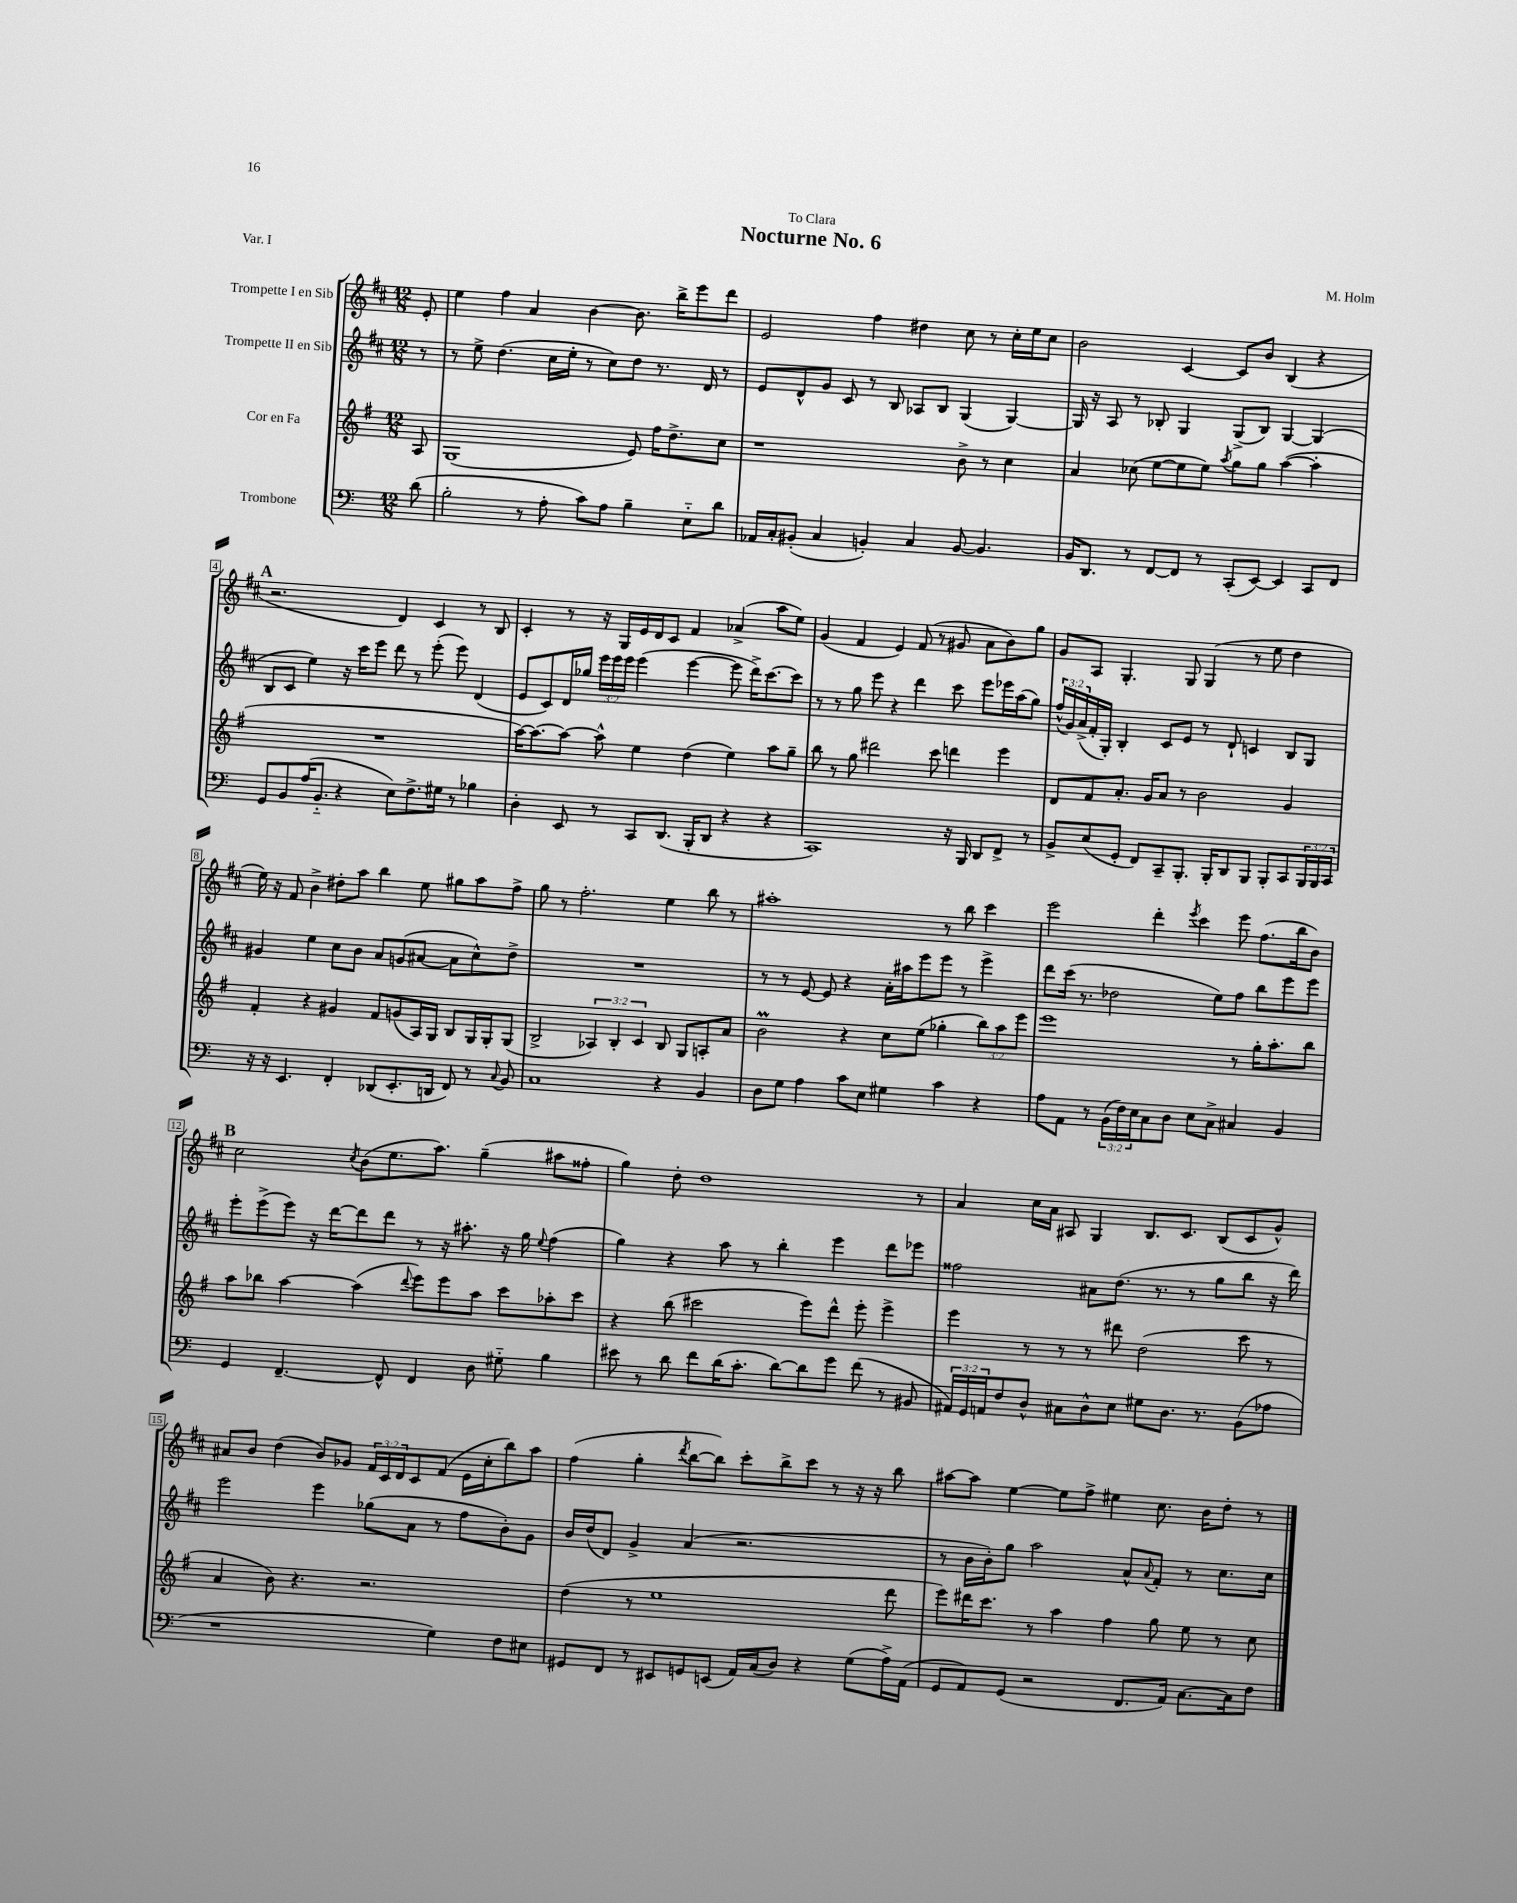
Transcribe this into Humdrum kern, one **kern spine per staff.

**kern	**kern	**kern	**kern
*part4	*part3	*part2	*part1
*staff4	*staff3	*staff2	*staff1
*I"Trombone	*I"Cor en Fa	*I"Trompette II en Sib	*I"Trompette I en Sib
*clefF4	*clefG2	*clefG2	*clefG2
*k[]	*k[f#]	*k[f#c#]	*k[f#c#]
*M12/8	*M12/8	*M12/8	*M12/8
=	=	=	=
(8d\	8A/	8r	8e'/
=1	=1	=1	=1
2B'\	(1G	8r	4ee\
.	.	8ee^\	.
.	.	(4.dd\	4ff#\
8r	.	.	4a/
8A'\	.	16cc#\LL	.
.	.	16ee'\JJ	.
8c\L)	.	8r	[4b\
8A\J	.	8cc#\L)	.
4B~\	8e/)	8dd\J	8.b\]
.	16ff#\KL	8.r	.
.	8.dd^\	.	16bb^\KL
8E\L	.	.	8eee\
.	.	16d/	.
8d\J	8cc\J	8r	8ddd\J
=2	=2	=2	=2
16AA-X/LL	1r	8e/L	2e/
16C'/J	.	.	.
(8BB#X'/J	.	8d^^/	.
4C/	.	8g/J	.
.	.	8c#/	.
4BBn'/)	.	8r	4ff#\
.	.	8B/	.
4C/	.	8A-X/L	4dd#X\
.	.	8B/J	.
[8BB/	8b^\	(4G/	8cc#\
4.BB/]	8r	.	8r
.	4cc\	[4G/)	16cc#'\LL
.	.	.	16ee\J
.	.	.	8cc#\J
=3	=3	=3	=3
16BB/KL	4a/	16G/]	2b\
8.DD/J	.	16r	.
.	.	8A/	.
8r	(8cc-X\	8r	.
[8FF/L	[8ee\L	8B-X'/	.
8FF/J]	8ee\]	4G/	[4c#/
8r	8ee\J)	.	.
.	8qaa/	.	.
(8CC'/L	8gg\L	(8G^/L	8c#/L]
[8EE/J)	8gg\J	8B-/J)	8b/J
4EE/]	([4aa\	[4G/	(4B/
8CC/L	4aa'\]	(4G/]	4r
8FF/J	.	.	.
!!LO:LB:g=z
!!LO:REH:place=s1:t=A
=4	=4	=4	=4
8GG/L	1.r	8B/L	2.r
8BB/	.	8c#/J	.
(16A/K	.	4ee\)	.
8.BB/J	.	.	.
4r	.	16r	.
.	.	16ccc#\KL	.
.	.	8eee\J	.
8E\L)	.	8ddd\	4d/)
8.F^\	.	8r	.
.	.	(8eee'\	4c#/
16G#X\Jk	.	.	.
8r	.	8eee\)	.
4B-X\	.	(4d/	8r
.	.	.	8B/
=5	=5	=5	=5
4D'\	[16aa\KL)	8e/L	4c#'/
.	8.aa\_	.	.
.	.	8c#/)	.
8EE/	8aa\J_	16d/L	8r
.	.	16gg-X/JJ	.
8r	8aa^^\]	24eee\LL	16r
.	.	24eee\	.
.	.	.	16G/LL
.	.	24eee\JJ	.
8CC/L	4ee\	(4eee\	16e/
.	.	.	16d/J
(8.DD/J	.	.	8c#/J
.	(4dd\	[4eee\	4f#/
16BBB'/KL	.	.	.
8DD/J	.	.	.
4r	4ee\)	8eee\]	(4a-X^/
.	.	16ddd^\KL)	.
.	.	[8.ccc#\	.
4r	8aa\L	.	8aa\L
.	8gg~\J	8ccc#\J]	8ee\J)
=6	=6	=6	=6
1CC)	8bb\	8r	(4g/
.	8r	8r	.
.	8gg\	8gg\	4f#/
.	2ddd#X\	8eee\	.
.	.	4r	4e/)
.	.	4ddd\	(8f#/
.	8ccc\	.	8r
16r	4dddn\	8ccc#\	8g#X/
16BBB/	.	.	.
8DD/L	.	8eee\L	8a\L
8FF^/J	4eee\	16eee-X\L	8b\)
.	.	(16aa\J	.
8r	.	8gg\J)	8gg\J
=7	=7	=7	=7
8BB^/L	8d/L	(24ff#^^/LL	8g/L
.	.	24g/)	.
.	.	(24a^/	.
(8E/	8f#/	16f#'/	8A/J
.	.	16G'/JJ)	.
8GG'/J	8.a'/J	4B'/	4.G'/
8FF/L)	.	.	.
.	16g/KL	.	.
8CC~/	8a/J	8c#/L	.
8.BBB'/J	8r	8e/J	8G/
.	2b\	8r	(4G/
16BBB'/KL	.	.	.
8DD/	.	8d`/	.
8BBB/J	.	4cn/	8r
8BBB'/L	.	.	8ee\
8CC/	4g/	8B/L	4dd\
24BBB/L	.	8G/J	.
24BBB/	.	.	.
24CC/JJ	.	.	.
!!LO:LB:g=z
=8	=8	=8	=8
16r	4f#'/	4g#X/	16ee\)
16r	.	.	16r
4.EE/	.	.	8f#/
.	4r	4ee\	4b^\
4FF'/	4g#X/	8cc#\L	8dd#X'\L
.	.	8b\J	8aa\J
(8DD-X/L	8f#/L	8a/L	4bb\
8.EE'/	(8gn/	(8gn/	.
.	16A/L)	[8a#X/J	8ee\
16DDn/Jk	16G/JJ	.	.
8FF/)	8B/L	8a#\L]	8gg#X\L
8r	16G/L	8cc#^^\)	8aa\
.	16G'/J	.	.
8qqC/	.	.	.
8BB/	(8G/J	8dd^\J	8ff#^\J
=9	=9	=9	=9
1C	2B^/	1.r	8gg\
.	.	.	8r
.	.	.	2.ff#'\
.	6A-X/)	.	.
.	6B'/	.	.
.	6c/	.	.
4r	8B/	.	4ee\
.	8G/L	.	.
4BB/	8An'/	.	8bb\
.	8a/J	.	8r
=10	=10	=10	=10
8D\L	2bm\	8r	1aa#X'
8G\J	.	8r	.
4A\	.	[8e/	.
.	.	8e/]	.
8c\L	4r	4r	.
8E\J	.	.	.
4G#X\	8cc\L	16a'\LL	.
.	.	16aa#X\J	.
.	(8ee\J	8eee\	.
4c\	4gg-X'\	8eee\J	8r
.	.	8r	8bb\
4r	12bb\L)	4eee^\	4ccc#\
.	12aa\	.	.
.	12eee\J	.	.
=11	=11	=11	=11
8A\L	1eee	8ddd\L	2eee\
8AA\J	.	(16ccc#\Jk	.
.	.	8.r	.
8r	.	.	.
(24BB\LL	.	2dd-X\	.
24F\)	.	.	.
24E\J	.	.	.
8C\	.	.	4ddd'\
8D\J	.	.	.
.	.	.	8qeee/
8E\L	.	.	4ccc#\
8C^\J	.	8ee\L)	.
4C#X/	8r	8ff#\J	8eee\
.	16gg'\KL	8bb\L	(8.ff#\L
.	8.aa'\	.	.
4BB/	.	8eee\	.
.	.	.	16bb\k
.	8bb\J	8eee\J	8b\J)
!!LO:LB:g=z
!!LO:REH:place=s1:t=B
=12	=12	=12	=12
4GG/	8aa\L	8eee'\L	2cc#\
.	8bb-X\J	(8eee^\	.
[4.FF~/	[4aa\	8eee\J)	.
.	.	16r	.
.	.	[16ddd\KL	.
.	.	.	8qcc#/
.	(4aa\]	8ddd\]	(8b\L
8FF^^/]	.	8ddd\J	8.ee\
.	8qqddd/	.	.
4FF/	8eee\L)	8r	.
.	.	.	8.aa\J)
.	8eee\	16r	.
.	.	8.aa#X'\	.
8D\	8aa\J	.	(4gg~\
8G#X\	8ccc\L	16r	.
.	.	16gg\	.
.	.	8qqee/	.
4B\	8aa-X'\	(4ff#\	8aa#X\L
.	8ccc\J	.	8ff##X'\J
=13	=13	=13	=13
8e#X\	4r	4gg\)	4gg\)
8r	.	.	.
8d\	(8bb\	4r	8dd'\
8f\L	2ccc#X\	.	1dd
(16d\K	.	8aa\	.
8.c'\J	.	.	.
.	.	8r	.
[8d\L)	.	4bb'\	.
8d\]	8eee\L)	.	.
8g\J	8ddd^^\J	4eee\	.
(8f\	8eee'\	.	.
8r	4eee^\	8ddd\L	.
8BB#X/	.	8eee-X\J	8r
=14	=14	=14	=14
24AA#X/LL)	4eee\	2ff##X\	4a/
24GG/	.	.	.
24AAn/J	.	.	.
8F/	.	.	.
8D^^/J	8r	.	16cc#\LL
.	.	.	16a\JJ
8C#X\L	8r	.	8A#X/
8D^^\	8r	8a#X\L	4G/
8E\J	8ddd#X\	(8.dd\J	.
8G#X\L	(2dd\	.	8.B/L
.	.	8.r	.
8.D\J	.	.	.
.	.	.	8.c#/J
.	.	8r	.
8.r	.	.	.
.	.	8gg\L	(8B/L
(8BB\L	8ccc\	8bb\J	8c#/
8A-X\J	8r	16r	8g^^/J)
.	.	16ddd\)	.
!!LO:LB:g=z
=15	=15	=15	=15
1r	4a/	2eee\	8a#X/L
.	.	.	8b/J
.	8b\)	.	(4dd\
.	4.r	.	.
.	.	4eee\	8b/L)
.	.	.	8g-X/J
.	2.r	(8gg-X\L	24f#/LL
.	.	.	24c#/
.	.	.	24d/J
.	.	8a\J	8c#/
4G\)	.	8r	(8f#/J
.	.	8ff#\L	16e\LL
.	.	.	16cc#'\J
8F\L	.	8b'\)	8bb\)
8E#X\J	.	8g\J	8aa\J
=16	=16	=16	=16
8GG#X/L	(4dd\	16b/LL	(4ff#\
.	.	(16dd/J	.
8FF/J	.	8d/J)	.
8r	8r	4g^/	4gg'\
8EE#X/L	1ee	.	.
.	.	.	8qddd/
8GGn/	.	(4a/	[8bb\L
(8EEn/J	.	.	8bb\J])
16AA/LL)	.	2.r	8ccc#'\L
(16C/J	.	.	.
8D/J)	.	.	8bb^\
4r	.	.	8ccc#\J
.	.	.	8r
(8G\L	.	.	16r
.	.	.	16r
16A^\L)	8ddd\	.	8bb\
(16AA\JJ	.	.	.
=17	=17	=17	=17
8GG/L	8eee\L)	8r	[8aa#X\L
8AA/)	16ddd#X\K	16b\LL	8aa#\J]
.	8.ccc\J	16b'\J)	.
(8GG/J	.	8gg\J	[4ee\
2r	8r	2aa\	.
.	4aa\	.	8ee\L]
.	.	.	8ff#^\J
.	4ff#\	.	4ee#X\
8.FF/L	.	8a^^/L	.
.	.	8qqa/	.
.	8gg\	8f#'/J	8.cc#\
16AA/Jk)	.	.	.
[8.C\L	8ee\	8r	.
.	.	.	16b\KL
.	8r	8.cc#\L	8dd'\J
16C\k]	.	.	.
8F\J	8cc\	.	8r
.	.	16cc#\Jk	.
==	==	==	==
*-	*-	*-	*-
